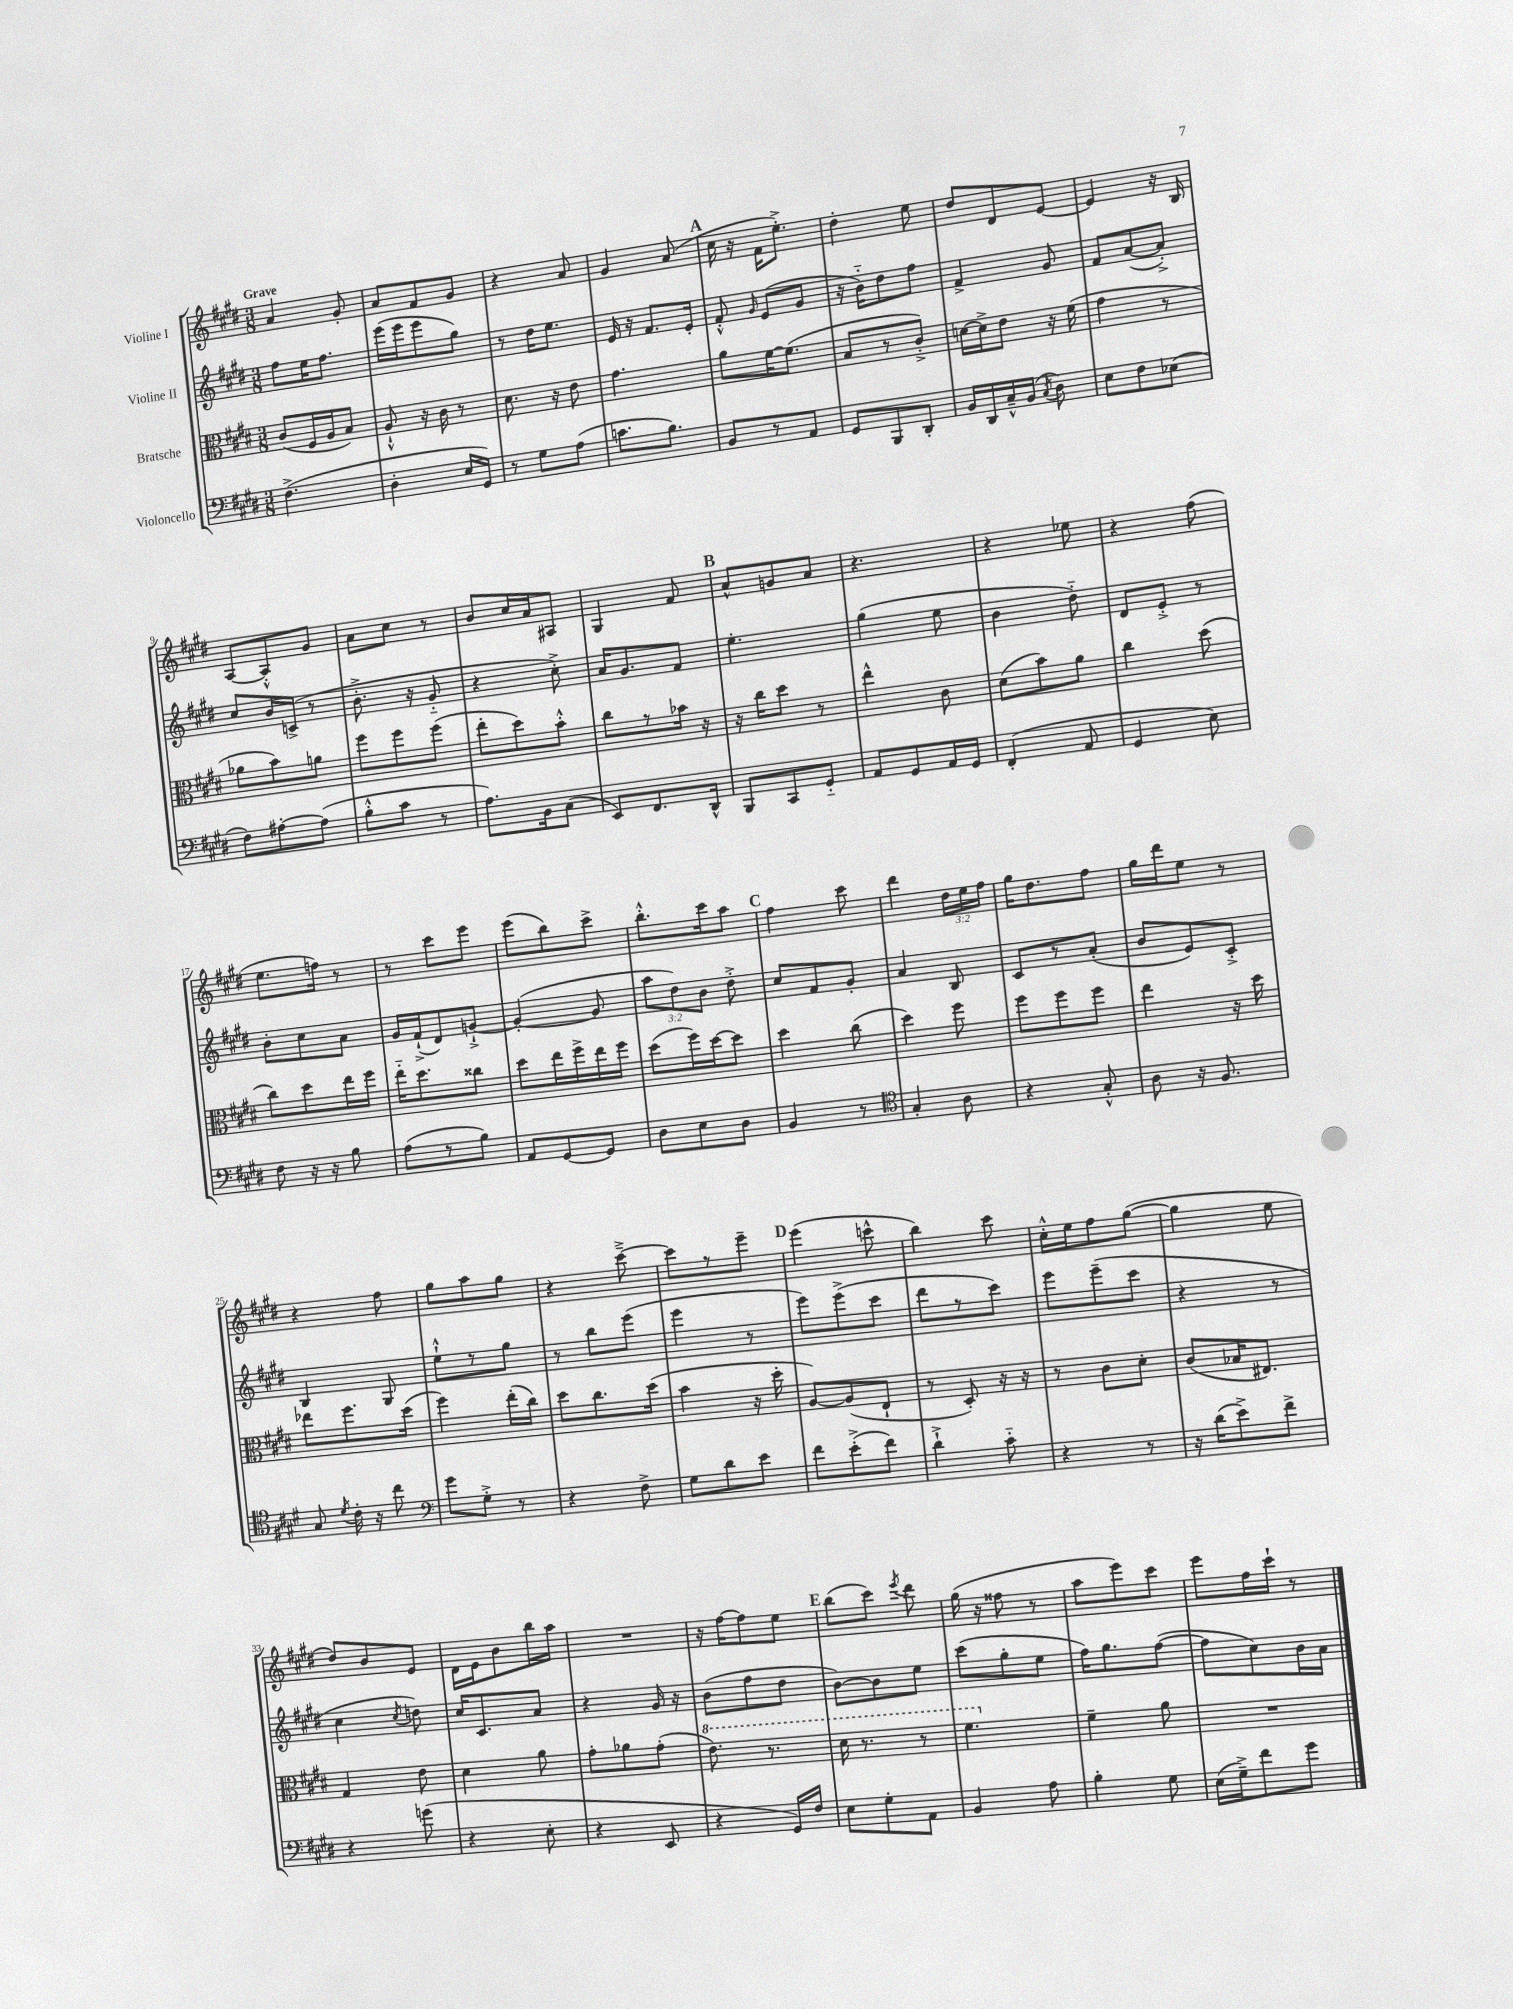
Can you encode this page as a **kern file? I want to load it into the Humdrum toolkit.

**kern	**kern	**kern	**kern
*staff4	*staff3	*staff2	*staff1
*clefF4	*clefC3	*clefG2	*clefG2
*k[f#c#g#d#]	*k[f#c#g#d#]	*k[f#c#g#d#]	*k[f#c#g#d#]
*M3/8	*M3/8	*M3/8	*M3/8
(4.F#^	(8c#	8ff#	4a
.	16F#	16ee	.
.	16A	8.ff#	.
.	8B)	.	8g#'
=	=	=	=
4D#'	8A`^^	(16eee	8a
.	.	16eee	.
.	16r	8eee	8f#
.	16c#	.	.
16E	8r	8gg#)	8g#
16GG#)	.	.	.
=	=	=	=
8r	8.d#	8r	4r
8G#	.	16dd#	.
.	16r	8.ee	.
(8A	8e	.	8a
=	=	=	=
8.c	4.g#	16e	4g#
.	.	16r	.
.	.	8.f#	.
8.B)	.	.	.
.	.	.	(8a
.	.	16e'	.
=	=	=	=
8BB	8a	8f#'^^	16cc#
.	.	.	16r
.	.	16qqg#	.
8r	[16f#	(8e	16f#
.	(8.f#]	.	8.ee'^)
8AA	.	8g#	.
=	=	=	=
8GG#	8B	16r	4dd#'
.	.	16b'~)	.
8BBB	8r	8dd#	.
8DD#'	8c#'^)	8ff#	8ee
=	=	=	=
16BB	[16d	4f#^	8dd#
16DD#	16d^]	.	.
16C#~^^	8e	.	8d#
(16BB	.	.	.
8qC#	.	.	.
8D#)	16r	8g#	[8e
.	(16f#	.	.
=	=	=	=
8E	4g#	8f#	4e]
8F#	.	([8a	.
(8E-	8r	8a'^])	16r
.	.	.	16B
=	=	=	=
8F#)	8a-	8cc#	[8A
[8A#'	8b)	16b	8A'^^]
.	.	(16c^	.
(8A#]	8a	8r	8g#
=	=	=	=
8B'^^	8ff#	8.b'^	8a
8c#	8ff#	.	8cc#
.	.	16r	.
8r	(8ff#	8g#'~	8r
=	=	=	=
8.A)	8ee'	4r	8b
.	8dd#)	.	16cc#
16BB	.	.	16a
(8C#	8b'^^	8cc#'^)	8A#
=	=	=	=
8EE)	8cc#	16a	4G#
.	.	8.g#	.
8.FF#	8r	.	.
.	16b-	8f#	8f#
16DD#^^	16r	.	.
=	=	=	=
8BBB	16r	4.ee'	8a^^
.	16cc#	.	.
8CC#	8dd#	.	8g
8GG#'~	8r	.	8a
=	=	=	=
8AA	4ee^^	(4gg#	4.r
8GG#	.	.	.
16AA	8c#	8ee	.
16GG#	.	.	.
=	=	=	=
(4FF#'	(8d#	4b	4r
.	8b)	.	.
8AA	8a	8dd#'~)	8ee-
=	=	=	=
4GG#	4cc#	8d#	4r
.	.	8e'^	.
8E)	(8dd#	8r	(8ff#
=	=	=	=
8F#	8cc#)	8b'	8.ee
16r	8dd#	8cc#	.
16r	.	.	16ff)
8B	16ee	8a	8r
.	16ff#	.	.
=	=	=	=
(8A	16ee'~	16g#	8r
.	8.dd#	(16f#`^	.
8r	.	8d#)	8ccc#
8B)	8cc##	[8g`^	8eee
=	=	=	=
8AA	8dd#	(4g'_	(8eee
[8GG#	16ee	.	8bb)
.	16ff#^	.	.
8GG#]	16ee	8g]	8ccc#^
.	16ff#	.	.
=	=	=	=
8D#	(8dd#	12aa	8.bb'^^
.	.	12dd#)	.
8E	16ff#)	.	.
.	.	12b	.
.	[16dd#	.	16ccc#
8D#	8dd#]	8dd#'^	8aa
=	=	=	=
4BB	4dd#	8cc#	4ff#
.	.	8f#	.
8r	(8cc#	8g#'	8ccc#
=	=	=	=
*clefC4	*	*	*
4G#'	4dd#)	4a	4ddd#
8A	8ff#	8B	24dd#
.	.	.	24ee
.	.	.	24ff#
=	=	=	=
4r	8ff#	8c#	16gg#
.	.	.	8.dd#
.	8ff#	8r	.
8G#'^^	8ff#	(8a'	8ff#
=	=	=	=
8A	4ee	8b	16gg#
.	.	.	16ddd#
16r	.	8e)	8ee
8.F#	.	.	.
.	16r	8c#'^	8r
.	16dd#	.	.
=	=	=	=
8G#	8ee-	4B	4r
8qd#	.	.	.
16c#'	8.ff#	.	.
16r	.	.	.
8cc#	.	8G#	8ff#
.	(16dd#	.	.
=	=	=	=
*clefF4	*	*	*
8g#	4ff#)	8ee`^^	8gg#
8G#'^	.	8r	8aa
8r	(16ee'	8gg#	8gg#
.	16cc#)	.	.
=	=	=	=
4r	8dd#	8r	4r
.	8.cc#	8bb	.
8F#^	.	(8eee	[8ccc#~^
.	(16dd#	.	.
=	=	=	=
8G#	4b	4eee	8ccc#]
8d#	.	.	8r
8e	16r	8r	8eee~
.	16dd#'	.	.
=	=	=	=
8f#	[8A)	8eee)	(4eee
(8e'^	(8A]	(8eee^	.
8f#)	8E`	8ccc#	8ccc^^
=	=	=	=
4d#`^	8r	8ddd#	4bb)
.	8D#')	8r	.
8c#'~	16r	8ccc#)	8ccc#
.	16r	.	.
=	=	=	=
4r	8r	8eee	16cc#'^^
.	.	.	16ee
.	8c#	(8eee~	8ff#
8r	8d#'	8ccc#	([8gg#
=	=	=	=
16r	(8c#	4r	4gg#]
(16d#	.	.	.
8e^)	16B-	.	.
.	8.E#)	.	.
8f#^	.	8r	8ee
=	=	=	=
4r	4G#	4cc#	8dd#)
.	.	.	8b
.	.	8qcc#	.
(8g	8e	8dd)	8e
=	=	=	=
4r	4d#	16cc#	16d#
.	.	8.c#	16e
.	.	.	8b
8E'	8a	8a	16bb
.	.	.	16aa
=	=	=	=
4r	8g#'	4r	4.r
.	8a-	.	.
8EE	(8g#'	16g#	.
.	.	16r	.
=	=	=	=
4r	8.ee)	(8b	16r
.	.	.	[16ff#
.	.	8ff#	8ff#]
.	8.r	.	.
16GG#)	.	8dd#	8ee
16F#	.	.	.
=	=	=	=
8E	16dd#	[8b)	(8bb
.	8.r	.	.
8G#'	.	8b]	8ccc#)
.	.	.	8qeee
8AA	8r	8ee	8ddd#
=	=	=	=
4BB	4.ff#	(8ccc#	(16gg#
.	.	.	16r
.	.	8gg#'	8ff##
8A	.	8ee	8r
=	=	=	=
4B'	4f#~	16ff#)	8aa
.	.	8.gg#	.
.	.	.	8eee)
8G#	8a	([8ff#	8ccc#
=	=	=	=
(16E	4.r	8ff#]	8eee
16G#~^)	.	.	.
8f#	.	8cc#)	16ff#
.	.	.	16ccc#`
8g#	.	16b	8r
.	.	16a	.
==	==	==	==
*-	*-	*-	*-
